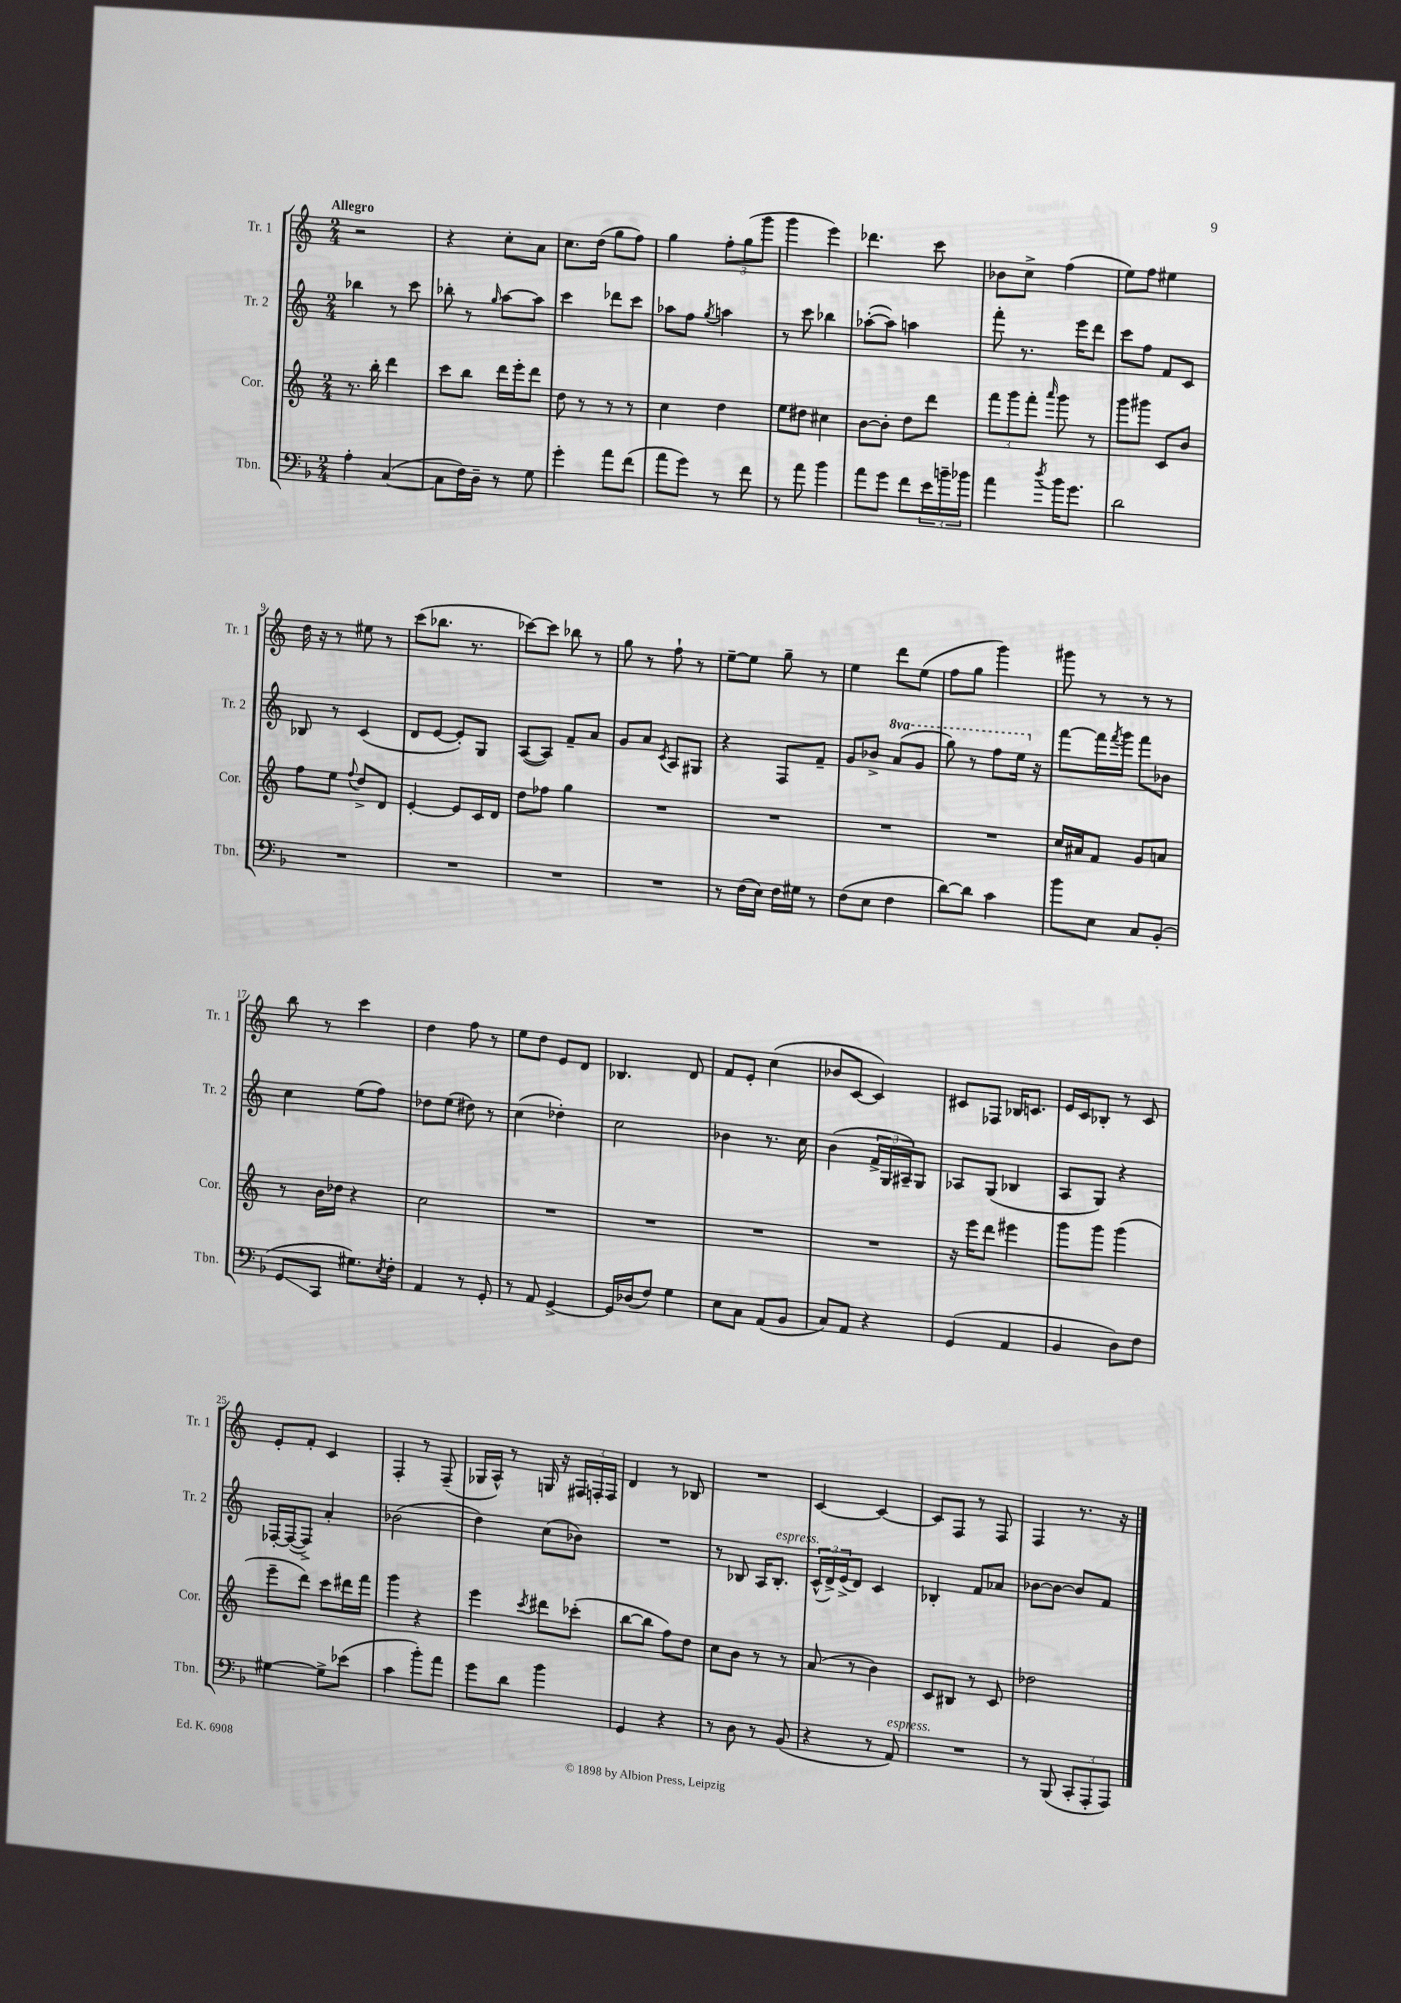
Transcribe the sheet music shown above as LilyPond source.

<<
\new StaffGroup <<
\new Staff = "s0" \with { instrumentName = "Tr. 1" shortInstrumentName = "Tr. 1" } {
    \clef treble \key c \major \numericTimeSignature \time 2/4 \tempo "Allegro"
    r2 |
    r4 c''8-. a'8 |
    c''8. d''16( g''8 f''8) |
    g''4 \tuplet 3/2 { f''8-. g''8( g'''8 } |
    g'''4 e'''4) |
    des'''4. c'''8 |
    bes'8 c''8-> f''4( |
    e''8) f''8 eis''4 |
    d''16 r16 r8 eis''8 r8 |
    c'''8( bes''8. r8. |
    ces'''8~) ces'''8 bes''8 r8 |
    g''8 r8 f''8-! r8 |
    e''8~-- e''8 g''8-- r8 |
    e''4 d'''8 e''8( |
    f''8 g''8 g'''4) |
    gis'''8 r8 r8 r8 |
    b''8 r8 c'''4 |
    d''4 f''8 r8 |
    e''8 d''8 e'8 d'8 |
    bes4. d'8 |
    f'8 e'8-. c''4( |
    bes'8 c'8~ c'4) |
    cis'8 fes8 bes16 c'8. |
    e'16 c'16 bes8-. r8 c'8 |
    e'8-. f'8-. c'4 |
    f4-. r8 f8--( |
    ges16 a16-^) r8 g16 r16 \tuplet 3/2 { fis16 f16-. f16 } |
    d'4 r8 bes8 |
    R2 |
    c'4~ c'4~ |
    c'8 f8 r8 f8 |
    f4 r8. r16 \bar "|." |
}
\new Staff = "s1" \with { instrumentName = "Tr. 2" shortInstrumentName = "Tr. 2" } {
    \clef treble \key c \major \numericTimeSignature \time 2/4 \set Staff.ottavationMarkups = #ottavation-simple-ordinals
    bes''4 r8 c'''8 |
    bes''8-. r8 \grace { g''16 } a''8~ a''8 |
    c'''4 des'''8 c'''8 |
    aes''8 f''8 \acciaccatura { g''8 } a''4 |
    r8 c'''8 bes''4 |
    aes''8~-.( aes''8) a''4 |
    f'''8-. r8. e'''16 d'''8 |
    c'''8 f''8 f'8 c'8 |
    bes8 r8 c'4( |
    d'8 e'8~ e'8-.) g8 |
    a8~( a8) f'8-- a'8 |
    g'8 a'8 \acciaccatura { c'8 } a8 gis8 |
    r4 f8 f'8-- |
    g'8 bes'8-> \ottava #1 a''8( g''8 |
    g'''8) r8 f'''8 e'''16 \ottava #0 r16 |
    f'''8~ f'''16 \acciaccatura { f'''8 } g'''16 f'''8 bes'8 |
    c''4 e''8( f''8) |
    des''8 e''8( dis''8) r8 |
    c''4( des''4-.) |
    c''2 |
    bes'4 r8. c''16 |
    b'4( \tuplet 3/2 { f'16-> g16 ais16--) } g8 |
    aes8 g8( bes4 |
    a8 g8) r4 |
    fes16~-. fes16~( fes8->) a'4-. |
    bes'2( |
    d''4) c''8( bes'8) |
    R2 |
    r8 bes8 a16 bes8.-.^\markup { \italic "espress." } |
    \tuplet 3/2 { c'16-^( d'16->) e'16->( } d'8) c'4 |
    bes4-. f'8 aes'8 |
    bes'8~ bes'8~ bes'8 f'8 \bar "|." |
}
\new Staff = "s2" \with { instrumentName = "Cor." shortInstrumentName = "Cor." } {
    \clef treble \key c \major \numericTimeSignature \time 2/4
    r8. b''16-. d'''4 |
    c'''8 b''8 d'''16 e'''16-. d'''8 |
    d''8 r8 r8 r8 |
    c''4 d''4 |
    e''8 dis''8 cis''4 |
    b'8~ b'8-. d''8 d'''8 |
    \tuplet 3/2 { f'''8 g'''8 f'''8-. } \grace { a'''16 } g'''8 r8 |
    g'''8 gis'''8 c'8 b'8 |
    f''8 e''8 \appoggiatura { f''8 } d''8-> d'8 |
    e'4~-. e'8 c'16 d'16 |
    d''8 fes''8 g''4 |
    R2 |
    R2 |
    R2 |
    R2 |
    c''16 ais'16 f'8 g'8 a'8 |
    r8 b'16 des''16 r4 |
    c''2 |
    R2 |
    R2 |
    R2 |
    R2 |
    r16 e'''16 d'''8 eis'''4 |
    g'''8 g'''8 g'''4( |
    e'''8-- d'''8) c'''8 dis'''16 f'''16 |
    g'''4 r4 |
    e'''4 \acciaccatura { c'''8 } dis'''8 ces'''8-.( |
    b''8~ b''8 f''8) d''8 |
    c''8 b'8 r8 r8 |
    a'8( r8 b'4) |
    c'8 bis8 r8 c'8 |
    des''2 \bar "|." |
}
\new Staff = "s3" \with { instrumentName = "Tbn." shortInstrumentName = "Tbn." } {
    \clef bass \key f \major \numericTimeSignature \time 2/4
    a4-. c4~( |
    c8 f16) d16-- r8 g8 |
    g'4-. a'8 f'8( |
    a'8 g'8) r8 f'8 |
    r8 a'8 bes'4 |
    a'8 g'8 f'8 \tuplet 3/2 { e'16 b'16-- bes'16 } |
    a'4 \acciaccatura { d''8 } bes'16 g'8. |
    d'2 |
    R2 |
    R2 |
    R2 |
    R2 |
    r8 f16( e16) f16 gis16 r8 |
    f8( e8 f4 |
    d'8~) d'8 c'4 |
    bes'8 e8 c8 bes,8-.( |
    g,8\glissando c,8 gis8.) \acciaccatura { e8 } f16-. |
    a,4 r8 g,8-. |
    r8 a,8 g,4~-> |
    g,16 des16( f8) g4 |
    e8 c8 a,8( bes,8 |
    c8) a,8 r4 |
    g,4( a,4 |
    bes,4 d8) f8 |
    gis4~ gis8-> ees'8( |
    c'4 bes'8-.) a'8 |
    g'8 d'8 bes'4 |
    g,4 r4 |
    r8 d8 r8 bes,8( |
    r4 r8 a,8^\markup { \italic "espress." }) |
    R2 |
    r8 bes,,8( \tuplet 3/2 { c,8-. a,,8-. a,,8) } \bar "|." |
}
>>
>>
